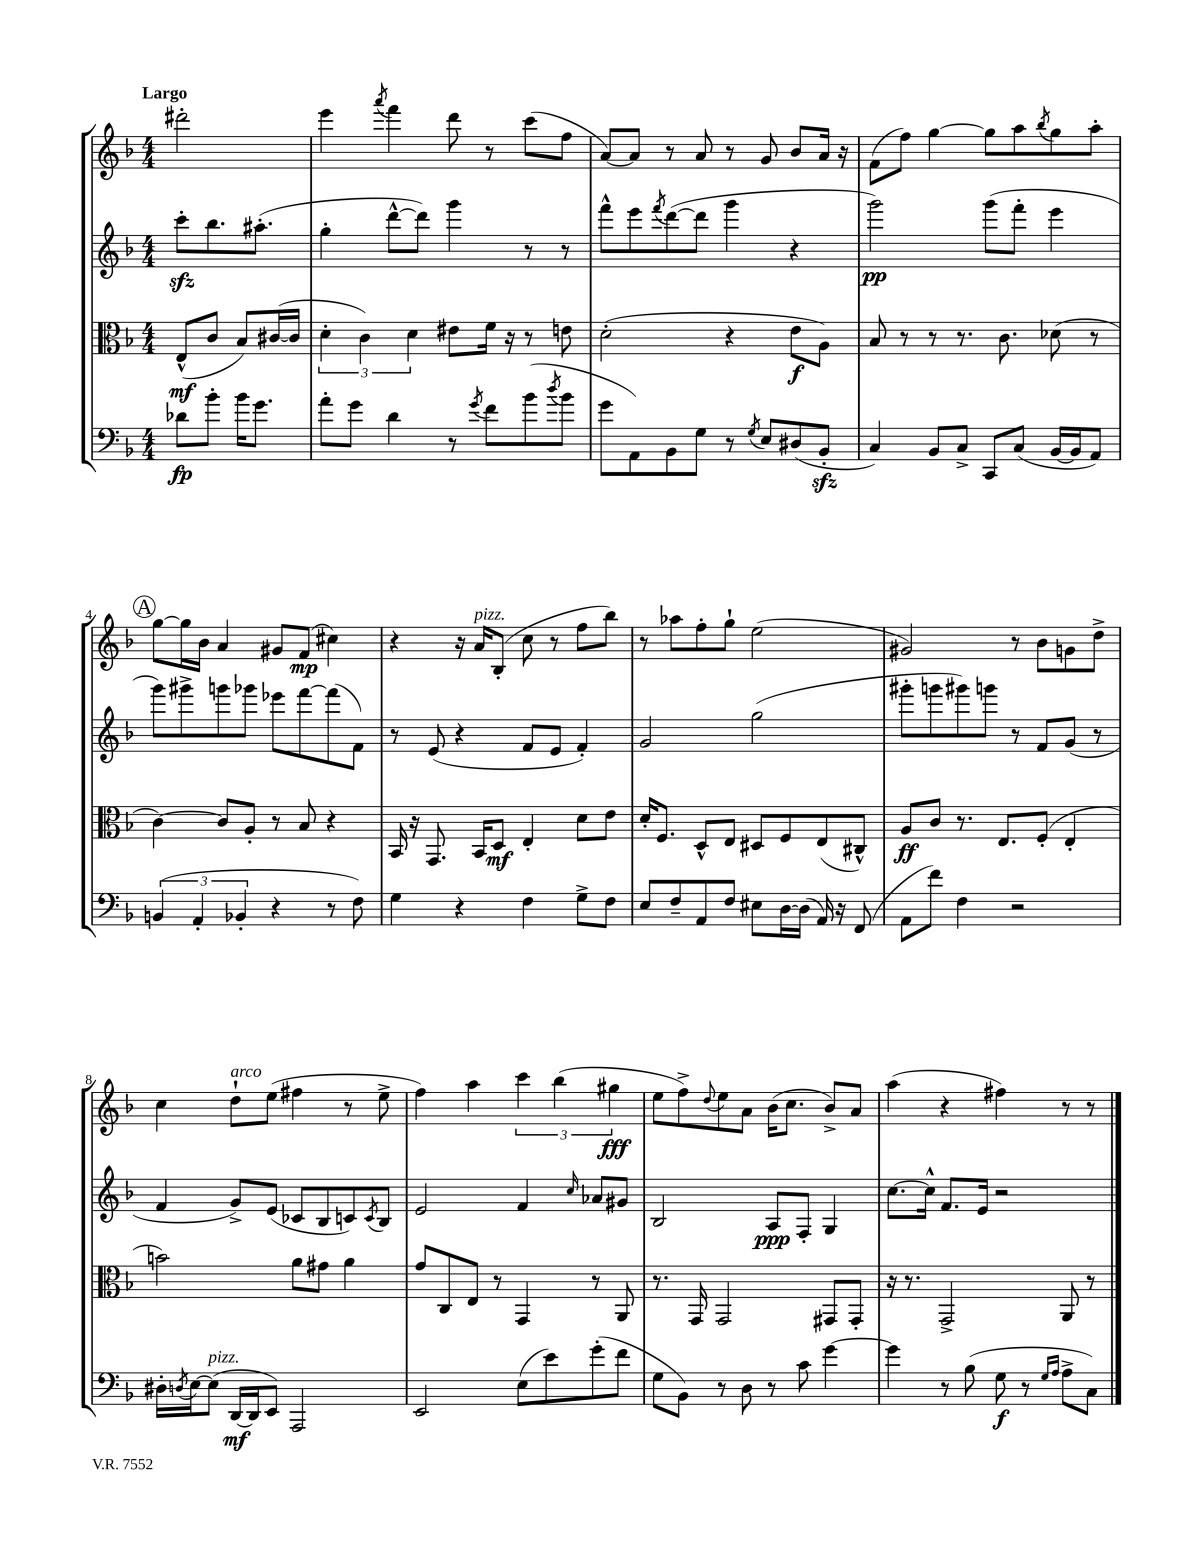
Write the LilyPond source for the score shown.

<<
\new StaffGroup <<
\new Staff = "s0" {
    \clef treble \key f \major \numericTimeSignature \time 4/4 \partial 2 \tempo "Largo"
    dis'''2-. |
    e'''4 \acciaccatura { a'''8 } f'''4 d'''8 r8 c'''8( f''8 |
    a'8~) a'8 r8 a'8 r8 g'8 bes'8 a'16 r16 |
    f'8( f''8) g''4~ g''8 a''8 \acciaccatura { bes''8 } g''8 a''8-. |
    \mark \markup { \circle "A" } g''8~ g''16 bes'16 a'4 gis'8 f'8\mp( cis''4) |
    r4 r16 a'16^\markup { \italic "pizz." } bes8-.( c''8 r8 f''8 bes''8) |
    r8 aes''8 f''8-. g''8-! e''2( |
    gis'2) r8 bes'8 g'8 d''8-> |
    c''4 d''8-!^\markup { \italic "arco" } e''8( fis''4 r8 e''8-> |
    f''4) a''4 \tuplet 3/2 { c'''4 bes''4( gis''4\fff } |
    e''8 f''8->) \appoggiatura { d''8 } e''8 a'8 bes'16( c''8. bes'8->) a'8 |
    a''4( r4 fis''4) r8 r8 \bar "|." |
}
\new Staff = "s1" {
    \clef treble \key f \major \numericTimeSignature \time 4/4 \partial 2
    c'''8-.\sfz bes''8. ais''8.-.( |
    g''4-. d'''8~-^ d'''8) g'''4 r8 r8 |
    f'''8-^ e'''8 \acciaccatura { f'''8 } d'''8~( d'''8 g'''4 r4 |
    g'''2\pp) g'''8( f'''8-. e'''4 |
    \mark \markup { \circle "A" } g'''8) gis'''8-> g'''8 ges'''8 ees'''8 f'''8~ f'''8( f'8) |
    r8 e'8( r4 f'8 e'8 f'4-.) |
    g'2 g''2( |
    gis'''8-. g'''8 gis'''8) g'''8 r8 f'8 g'8( r8 |
    f'4 g'8->) e'8( ces'8 bes8 c'8) \acciaccatura { c'8 } bes8 |
    e'2 f'4 \grace { c''16 } aes'8 gis'8 |
    bes2 a8\ppp f8-. g4 |
    c''8.~ c''16-^ f'8. e'16 r2 \bar "|." |
}
\new Staff = "s2" {
    \clef alto \key f \major \numericTimeSignature \time 4/4 \partial 2
    e8-^\mf( c'8 bes8) cis'16~( cis'16 |
    \tuplet 3/2 { d'4-. c'4) d'4 } eis'8 f'16 r16 r8 e'8 |
    d'2-.( r4 e'8\f a8) |
    bes8 r8 r8 r8. c'8. des'8( r8 |
    \mark \markup { \circle "A" } c'4~) c'8 a8-. r8 bes8 r4 |
    bes,16 r16 g,8. bes,16 d8\mf e4-. d'8 e'8 |
    d'16-. f8. d8-^ e8 dis8 f8 e8( cis8-^) |
    a8\ff c'8 r8. e8. f8-.( e4-. |
    b'2) a'8 gis'8 a'4 |
    g'8 c8 e8 r8 g,4 r8 a,8 |
    r8. g,16 g,2 gis,8 gis,8-. |
    r16 r8. g,2-> a,8 r8 \bar "|." |
}
\new Staff = "s3" {
    \clef bass \key f \major \numericTimeSignature \time 4/4 \partial 2
    des'8\fp bes'8-. bes'16 g'8. |
    a'8-. g'8 d'4 r8 \acciaccatura { g'8 } f'8 bes'8( \acciaccatura { d''8 } bes'8 |
    g'8 a,8) bes,8 g8 r8 \acciaccatura { g8 } e8 dis8( bes,8-.\sfz |
    c4) bes,8 c8-> c,8 c8( bes,16~ bes,16 a,8) |
    \mark \markup { \circle "A" } \tuplet 3/2 { b,4( a,4-. bes,4-. } r4 r8 f8) |
    g4 r4 f4 g8-> f8 |
    e8 f8-- a,8 f8 eis8 d16~ d16( a,16) r16 f,8( |
    a,8 f'8) f4 r2 |
    dis16-. \acciaccatura { d8 } e16~ e8^\markup { \italic "pizz." }( d,16~\mf d,16 e,8) a,,2 |
    e,2 e8( e'8) g'8-.( f'8 |
    g8 bes,8) r8 d8 r8 c'8 g'4~ |
    g'4 r8 bes8( g8\f r8 \grace { g16 a16 } a8-> c8) \bar "|." |
}
>>
>>
